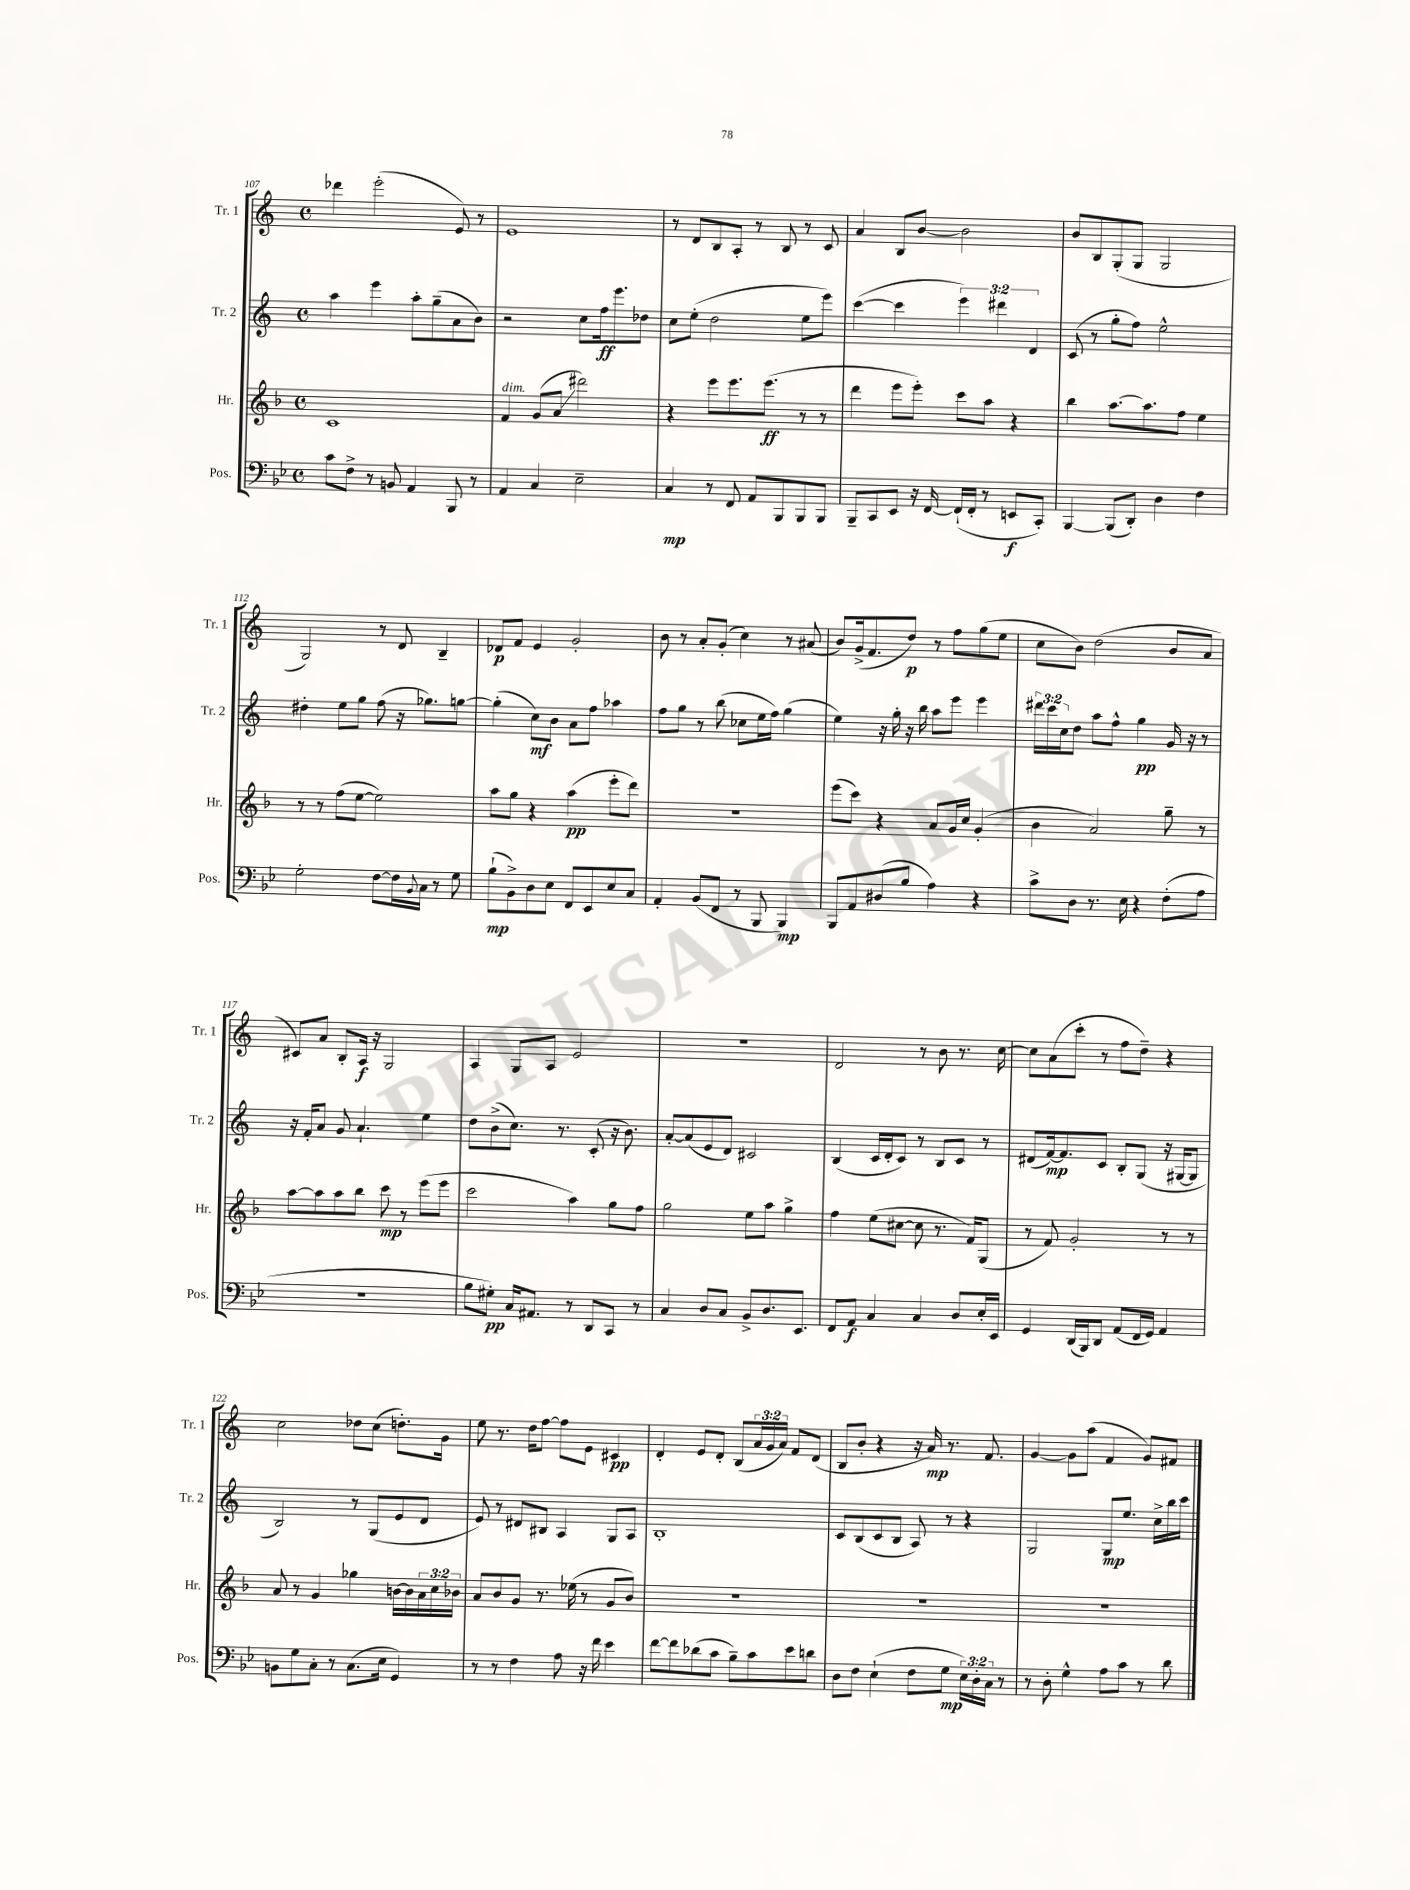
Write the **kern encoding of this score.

**kern	**kern	**kern	**kern
*staff4	*staff3	*staff2	*staff1
*clefF4	*clefG2	*clefG2	*clefG2
*k[b-e-]	*k[b-]	*k[]	*k[]
*M4/4	*M4/4	*M4/4	*M4/4
*met(c)	*met(c)	*met(c)	*met(c)
8c\L	1c	4aa\	4ddd-\
8F^\J	.	.	.
8r	.	4eee\	(2eee'\
8BB/	.	.	.
4AA/	.	8aa'\L	.
.	.	(8gg~\	.
8BBB-/	.	8a\	8e/)
8r	.	8b\J)	8r
=	=	=	=
4AA/	4f/	2r	1e
4C/	(8g/L	.	.
.	8a/J	.	.
2E-~\	2ddd#\)	8cc\L	.
.	.	16ff\k	.
.	.	8.eee\	.
.	.	8dd-\J	.
=	=	=	=
4C/	4r	8cc\L	8r
.	.	(8ee'\J	8d/L
8r	8eee\L	2dd\	8B/
8FF/	8.eee\	.	8A'/J
8AA/L	.	.	8r
.	(8.eee\J	.	.
8BBB-/	.	.	8B/
8BBB-/	8r	8ee\L	8r
8BBB-/J	8r	8eee\J)	8c/
=	=	=	=
8BBB-~/L	4ddd\	([4ccc\	4a/
8CC/	.	.	.
8EE-/J	8eee\L	4ccc\]	8B/L
16r	8eee'\J)	.	[8b/J
[16FF/	.	.	.
(16FF`/]LL	8ccc\L	6eee\)	2b\]
16FF'/JJ	.	.	.
8r	8aa\J	.	.
.	.	6ddd#\	.
8EE/L	4r	.	.
.	.	6d/	.
8CC'/J)	.	.	.
=	=	=	=
[4BBB-/	4bb-\	(8c/	8b/L
.	.	8r	8B/
(8BBB-/]L	[8.aa\L	8gg'\L	(8G'/
8DD'/J)	.	8ff\J)	8G/J
.	8.aa\]	.	.
4D\	.	2ee^^\	2G/
.	8ff\J	.	.
4F\	4ee\	.	.
=	=	=	=
2G'\	8r	4dd#'\	2G/)
.	8r	.	.
.	(8ff\L	8ee\L	.
.	[8ee\J	8gg\J	.
[8F\L	2ee\])	(8ff\	8r
16F\]L	.	16r	8d/
8qqBB-/	.	.	.
16C\JJ	.	8.gg-\L)	.
8r	.	.	4B~/
8G\	.	[8gg\J	.
=	=	=	=
(8B-`\L	8aa\L	(4gg'\]	8d-/L
8BB-^\)	8gg\J	.	8f/J
8D\	4r	8cc\L)	4e/
8E-\J	.	8b\J	.
8FF/L	(4aa\	8a\L	2g'/
8EE-/	.	8ff\J	.
8E-/	8eee'\L	4aa-\	.
8C/J	8ddd\J)	.	.
=	=	=	=
4AA'/	1r	8ff\L	8b\
.	.	8gg\J	8r
(8BB-/L	.	8r	8a'/L
8FF/J	.	(8bb\	(8g'/J
8r	.	8cc-\L	4cc\)
8BBB-/	.	16ee\L	.
.	.	16ff\JJ)	.
4BBB-/)	.	(4gg\	8r
.	.	.	(8a#/
=	=	=	=
8BBB-/L	(8eee\L	4ee\)	8b/L)
8AA/	8ccc\J)	.	(16g^/k
.	.	.	8.f/
(8D#/	4r	16r	.
.	.	16gg'\	.
8B-/J	.	16r	8dd/J)
.	.	16bb\	.
4A\)	8a/L	8aa\L	8r
.	16g/L	8eee\J	8ff\L
.	16cc/JJ	.	.
4r	(4g'/	4eee\	(8gg\
.	.	.	8ee\J
=	=	=	=
8c^\L	4b-\	24ddd#\LL	8cc\L
.	.	24ccc\	.
.	.	24cc\J	.
8D\J	.	8dd\J	8b\J)
8.r	2a/)	8aa\L	(2dd\
.	.	8ff^^\J	.
16E-\	.	.	.
4r	.	4gg\	.
(8F'\L	8gg~\	16g/	8b/L
.	.	16r	.
8A\J	8r	8r	8a/J
=	=	=	=
1r	[8aa\L	16r	8c#/L)
.	.	16f'/LK	.
.	8aa\]	8a/J	8a/J
.	8aa\	8g/	8B'/L
.	8bb-\J	4.a`/	16A/Jk
.	.	.	16r
.	8ccc\	.	2G/
.	8r	.	.
.	(8eee\L	4ee\	.
.	8eee\J	.	.
=	=	=	=
8B-\L	2ccc\	8dd\L	4A/
8G#'\J)	.	(8b^\	.
16C/LK	.	8.cc\J)	8G/L
8.AA#/J	.	.	.
.	.	.	8A/J
.	.	8.r	.
8r	4aa\)	.	2e/
8DD/L	.	(8c'/	.
8CC/J	8gg\L	16r	.
.	.	8.b\)	.
8r	8ff\J	.	.
=	=	=	=
4C/	2gg\	[8a'/L	1r
.	.	(8a/]	.
8D/L	.	8e/	.
8C/J	.	8d/J)	.
8BB-^/L	8ee\L	2c#/	.
8.D/	8aa\J	.	.
.	4gg^\	.	.
8.EE-/J	.	.	.
=	=	=	=
8FF/L	4ff\	(4B/	2d/
8AA/J	.	.	.
4C/	(8ee\L	16c/LL	.
.	.	16d'/J	.
.	[8cc#\J	8c/J)	.
4C/	8cc#\]	8r	8r
.	8.r	8B/L	8b\
8D/L	.	8c/J	8.r
.	16f/LK)	.	.
16E-'/L	(8G/J	8r	.
16EE-/JJ	.	.	[16cc\
=	=	=	=
4GG/	8r	(8d#/L	8cc\]L
.	8f/)	[16f/k)	(8a\
.	.	8.f/]	.
(16DD/LL	2g'/	.	8ccc'\J
16BBB-/J)	.	.	.
8DD/J	.	8c/J	8r
(8AA/L	.	8B'/L	8ff\L
16FF/L	.	(8G/J	8dd~\J)
16GG/JJ)	.	.	.
4AA/	8r	16r	4r
.	.	[16G#/LK	.
.	8r	8G#/]J	.
=	=	=	=
8BB\L	8a/	2B/)	2cc\
8G\	8r	.	.
8C'\J	4g/	.	.
8r	.	.	.
(8.C\L	4gg-\	8r	8dd-\L
.	.	(8G/L	(8cc\J
16E-\Jk	.	.	.
4GG/)	[16b\LL	8e/	8.dd'\L)
.	16b\]	.	.
.	24a\	8d/J	.
.	24cc\	.	.
.	.	.	16g\Jk
.	24b-\JJ	.	.
=	=	=	=
8r	8a/L	8e/)	8ee\
8r	8b-/	8r	8.r
4F\	8g/J	8d#/L	.
.	.	.	16dd\LK
.	8.r	8B#/J	[8ff\J
8A\	.	4A/	8ff\]L
.	(16ee-\	.	.
16r	8r	.	8e\J
16f\	.	.	.
4e-\	8g/L	8G/L	4c#/
.	8b-/J)	8A/J	.
=	=	=	=
[8f\L	1r	1B'	4d'/
8f\]	.	.	.
(8d-\	.	.	8e/L
8c\J	.	.	8d'/J
8B-~\L)	.	.	(8B/L
8c\	.	.	24a/L
.	.	.	24g/
.	.	.	24a/JJ)
8e-\	.	.	8f/L
8d\J	.	.	(8d/J
=	=	=	=
8D\L	1r	8c/L	8B/L
8F\J	.	(8B/	8b'/J
(4E-`\	.	8c/	4r
.	.	8B/J	.
8F\L	.	8A/)	16r
.	.	.	16a/)
8G\J	.	8r	8.r
24E-\LL)	.	4r	.
24D'\	.	.	.
.	.	.	8.f/
24C\JJ	.	.	.
8r	.	.	.
=	=	=	=
8r	1r	2G/	[4g/
8D'\	.	.	.
4G^^\	.	.	8g\]L
.	.	.	(8aa\J
8A\L	.	8G/L	4f/
8c\J	.	8.ee/J	.
8r	.	.	8g/L)
.	.	16cc^\LL	.
8d\	.	16bb\	8f#/J
.	.	16ccc\JJ	.
==	==	==	==
*-	*-	*-	*-
